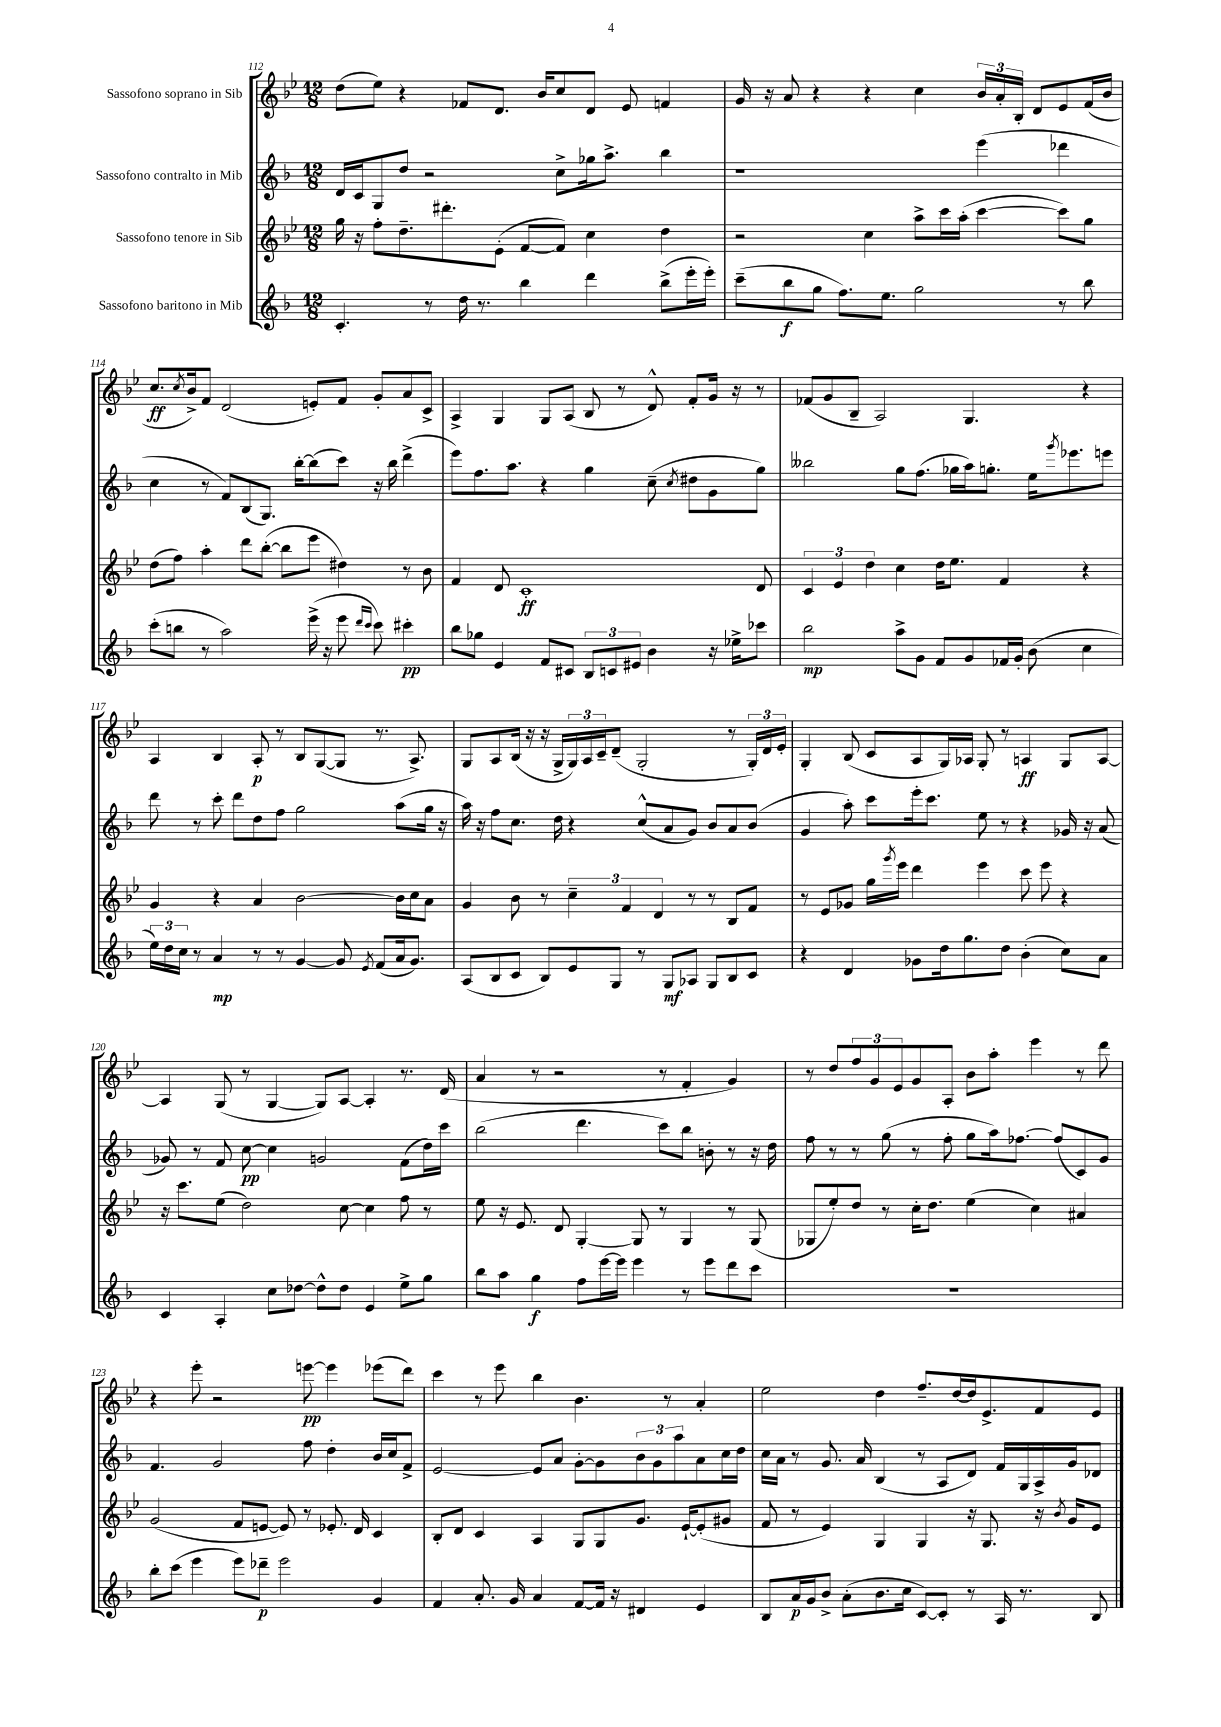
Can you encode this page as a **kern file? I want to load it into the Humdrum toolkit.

**kern	**dynam	**kern	**dynam	**kern	**dynam	**kern	**dynam
*part4	*part4	*part3	*part3	*part2	*part2	*part1	*part1
*staff4	*staff4	*staff3	*staff3	*staff2	*staff2	*staff1	*staff1
*I"Sassofono baritono in Mib	*	*I"Sassofono tenore in Sib	*	*I"Sassofono contralto in Mib	*	*I"Sassofono soprano in Sib	*
*clefG2	*	*clefG2	*	*clefG2	*	*clefG2	*
*k[b-]	*	*k[b-e-]	*	*k[b-]	*	*k[b-e-]	*
*M12/8	*	*M12/8	*	*M12/8	*	*M12/8	*
=112	=112	=112	=112	=112	=112	=112	=112
4.c'/	.	16gg\	.	16d/LL	.	(8dd\L	.
.	.	16r	.	16c/J	.	.	.
.	.	8ff'\L	.	8G/	.	8ee-\J)	.
.	.	8.dd~\	.	8dd/J	.	4r	.
8r	.	.	.	2r	.	.	.
.	.	8.ddd#X'\	.	.	.	.	.
16dd\	.	.	.	.	.	8f-X/L	.
8.r	.	.	.	.	.	.	.
.	.	(8e-'\J	.	.	.	8.d/J	.
4bb-\	.	[8f/L	.	.	.	.	.
.	.	.	.	.	.	16b-/KL	.
.	.	8f/J])	.	8cc^\L	.	8cc/	.
4ddd\	.	4cc\	.	16gg-X\k	.	8d/J	.
.	.	.	.	8.aa^\J	.	.	.
.	.	.	.	.	.	8e-/	.
(8bb-^\L	.	4dd\	.	4bb-\	.	4fn/	.
16eee'\L	.	.	.	.	.	.	.
16eee'\JJ)	.	.	.	.	.	.	.
=113	=113	=113	=113	=113	=113	=113	=113
(8ccc~\L	.	2r	.	1r	.	16g/	.
.	.	.	.	.	.	16r	.
8bb-\	f	.	.	.	.	8a/	.
8gg\J	.	.	.	.	.	4r	.
8.ff\L)	.	.	.	.	.	.	.
.	.	4cc\	.	.	.	4r	.
8.ee\J	.	.	.	.	.	.	.
2gg\	.	8aa^\L	.	.	.	4cc\	.
.	.	16ccc\L	.	.	.	.	.
.	.	(16aa'\JJ	.	.	.	.	.
.	.	[4ccc\	.	(4eee\	.	24b-/LL	.
.	.	.	.	.	.	24a'/	.
.	.	.	.	.	.	24B-'/JJ	.
.	.	.	.	.	.	8d/L	.
8r	.	8ccc\L])	.	4ddd-X\	.	8e-/	.
8bb-\	.	8gg\J	.	.	.	(16f/L	.
.	.	.	.	.	.	16b-/JJ	.
!!LO:LB:g=z
=114	=114	=114	=114	=114	=114	=114	=114
(8ccc'\L	.	(8dd\L	.	4cc\	.	8.cc/L	ff
8bbn\J	.	8ff\J)	.	.	.	.	.
.	.	.	.	.	.	8qcc/	.
.	.	.	.	.	.	16b-^/k)	.
8r	.	4aa'\	.	8r	.	8f/J	.
2aa\)	.	.	.	8f/L)	.	(2d/	.
.	.	8ddd\L	.	(8B-/	.	.	.
.	.	([8bb-'\J	.	8.G/J)	.	.	.
.	.	8bb-\L]	.	.	.	.	.
.	.	.	.	[16bb-'\KL	.	.	.
(16eee^\	.	8eee-\J	.	(8bb-\]	.	8en'/L)	.
16r	.	.	.	.	.	.	.
8eee\	.	4dd#X\)	.	8ccc\J)	.	8f/J	.
16qqddd/LL	.	.	.	.	.	.	.
16qqccc/JJ	.	.	.	.	.	.	.
8ccc\)	.	.	.	16r	.	8g'/L	.
.	.	.	.	16bb-\	.	.	.
4ccc#X'\	pp	8r	.	(4ddd^\	.	8a/	.
.	.	8b-\	.	.	.	8c^/J	.
=115	=115	=115	=115	=115	=115	=115	=115
8bb-\L	.	4f/	.	8eee\L)	.	4A^/	.
8gg-X\J	.	.	.	8.ff\	.	.	.
4e/	.	8d/	.	.	.	4G/	.
.	.	.	.	8.aa\J	.	.	.
.	.	1c'	ff	.	.	.	.
8f/L	.	.	.	4r	.	8G/L	.
8c#X/J	.	.	.	.	.	(8A/J	.
12B-/L	.	.	.	4gg\	.	8B-/	.
12cn/	.	.	.	.	.	.	.
.	.	.	.	.	.	8r	.
12e#X/J	.	.	.	.	.	.	.
4b-\	.	.	.	(8cc~\	.	8d^^/)	.
.	.	.	.	8qcc/	.	.	.
.	.	.	.	8dd#X\L	.	8f'/L	.
16r	.	.	.	8g\	.	16g/Jk	.
16ee-X^\KL	.	.	.	.	.	16r	.
8ccc-X\J	.	8d/	.	8gg\J)	.	8r	.
=116	=116	=116	=116	=116	=116	=116	=116
2bb-\	mp	6c/	.	2bb--X\	.	(8f-X/L	.
.	.	.	.	.	.	8g/	.
.	.	6e-/	.	.	.	.	.
.	.	.	.	.	.	8B-~/J	.
.	.	6dd\	.	.	.	.	.
.	.	.	.	.	.	2A/)	.
8aa^\L	.	4cc\	.	8gg\L	.	.	.
8g\J	.	.	.	(8.ff\J	.	.	.
8f/L	.	16dd\KL	.	.	.	.	.
.	.	8.ee-\J	.	16gg-X\LL	.	.	.
8g/	.	.	.	16aa\J)	.	4.G/	.
.	.	.	.	8.ggn'\J	.	.	.
16f-X/L	.	4f/	.	.	.	.	.
16g'/JJ	.	.	.	.	.	.	.
(8b-\	.	.	.	16ee\KL	.	.	.
.	.	.	.	8qggg/	.	.	.
.	.	.	.	8.eee-X\	.	.	.
4cc\	.	4r	.	.	.	4r	.
.	.	.	.	8eeen\J	.	.	.
!!LO:LB:g=z
=117	=117	=117	=117	=117	=117	=117	=117
24ee\LL)	.	4g/	.	8ddd\	.	4A/	.
24dd\	.	.	.	.	.	.	.
24cc\JJ	.	.	.	.	.	.	.
8r	.	.	.	8r	.	.	.
4a/	mp	4r	.	8ccc'\	.	4B-/	.
.	.	.	.	8ddd\L	.	.	.
8r	.	4a/	.	8dd\	.	8A'/	p
8r	.	.	.	8ff\J	.	8r	.
[4g/	.	[2b-\	.	2gg\	.	8B-/L	.
.	.	.	.	.	.	([8G/	.
8g/]	.	.	.	.	.	8G/J]	.
8qe/	.	.	.	.	.	.	.
(8f/L	.	.	.	.	.	8.r	.
16a/k	.	16b-\LL]	.	(8aa\L	.	.	.
8.g/J)	.	16cc\J	.	.	.	8.A^/)	.
.	.	8a\J	.	16gg\Jk	.	.	.
.	.	.	.	16r	.	.	.
=118	=118	=118	=118	=118	=118	=118	=118
(8A/L	.	4g/	.	16aa\)	.	8G/L	.
.	.	.	.	16r	.	.	.
8B-/	.	.	.	8ff\L	.	8A/	.
8c/J	.	8b-\	.	8.cc\J	.	(16B-/Jk	.
.	.	.	.	.	.	16r	.
8B-/L)	.	8r	.	.	.	16r	.
.	.	.	.	16dd\	.	16G^/LL	.
8e/	.	6cc~\	.	4r	.	24G/)	.
.	.	.	.	.	.	24A/	.
.	.	.	.	.	.	24c~/J	.
8G/J	.	.	.	.	.	(8d~/J	.
.	.	6f/	.	.	.	.	.
8r	.	.	.	(8cc^^/L	.	2G'/	.
.	.	6d/	.	.	.	.	.
8G/L	mf	.	.	8a/	.	.	.
8A-X/J	.	8r	.	8g/J)	.	.	.
8G/L	.	8r	.	8b-/L	.	.	.
8B-/	.	8B-/L	.	8a/	.	8r	.
8c/J	.	8f/J	.	(8b-/J	.	24G'/LL)	.
.	.	.	.	.	.	24d/	.
.	.	.	.	.	.	24e-'/JJ	.
=119	=119	=119	=119	=119	=119	=119	=119
4r	.	8r	.	4g/	.	4G'/	.
.	.	8e-/L	.	.	.	.	.
4d/	.	8g-X/J	.	8aa'\)	.	(8B-/	.
.	.	16gg\LL	.	8ccc\L	.	8c/L	.
.	.	8qggg/	.	.	.	.	.
.	.	16eee-\JJ	.	.	.	.	.
8g-X\L	.	4ddd\	.	16eee'\k	.	8A/	.
.	.	.	.	8.ccc\J	.	.	.
16dd\k	.	.	.	.	.	16G/L)	.
8.gg\	.	.	.	.	.	16A-X/JJ	.
.	.	4eee-\	.	8ee\	.	8G'/	.
8dd\J	.	.	.	8r	.	8r	.
(4b-'\	.	8ccc\	.	4r	.	4An/	ff
.	.	8eee-\	.	.	.	.	.
8cc\L)	.	4r	.	16g-X/	.	8G/L	.
.	.	.	.	16r	.	.	.
8a\J	.	.	.	(8a/	.	[8A/J	.
!!LO:LB:g=z
=120	=120	=120	=120	=120	=120	=120	=120
4c/	.	16r	.	8g-X/)	.	4A/]	.
.	.	8.ccc\L	.	.	.	.	.
.	.	.	.	8r	.	.	.
4A'/	.	(8ee-\J	.	8f/	.	(8G/	.
.	.	2dd\)	.	[8cc\	pp	8r	.
8cc\L	.	.	.	4cc\]	.	[4G/	.
[8dd-X\J	.	.	.	.	.	.	.
8dd-^^\L]	.	.	.	2gn/	.	8G/L])	.
8dd-\J	.	[8cc\	.	.	.	[8A/J	.
4e/	.	4cc\]	.	.	.	4A'/]	.
8ee^\L	.	8ff\	.	(8f\L	.	8.r	.
8gg\J	.	8r	.	16dd\L)	.	.	.
.	.	.	.	16ccc\JJ	.	(16d/	.
=121	=121	=121	=121	=121	=121	=121	=121
8bb-\L	.	8ee-\	.	(2bb-\	.	4a/	.
8aa\J	.	16r	.	.	.	.	.
.	.	8.e-/	.	.	.	.	.
4gg\	f	.	.	.	.	8r	.
.	.	8d/	.	.	.	2r	.
8ff\L	.	[4G'/	.	4.ddd\	.	.	.
[16eee\L	.	.	.	.	.	.	.
16eee\JJ]	.	.	.	.	.	.	.
4eee\	.	8G/]	.	.	.	.	.
.	.	8r	.	8ccc\L)	.	8r	.
8r	.	4G/	.	8bb-\J	.	4f'/	.
8eee\L	.	.	.	8bn'\	.	.	.
8ddd\	.	8r	.	8r	.	4g/)	.
8ccc\J	.	(8G/	.	16r	.	.	.
.	.	.	.	16dd\	.	.	.
=122	=122	=122	=122	=122	=122	=122	=122
1.r	.	8G-X/L	.	8ff\	.	8r	.
.	.	8ee-'/)	.	8r	.	8dd/L	.
.	.	8dd/J	.	8r	.	12ff/	.
.	.	.	.	.	.	12g/	.
.	.	8r	.	(8gg\	.	.	.
.	.	.	.	.	.	12e-/	.
.	.	16cc'\KL	.	8r	.	8g/	.
.	.	8.dd\J	.	.	.	.	.
.	.	.	.	8ff'\	.	8A'/J	.
.	.	(4ee-\	.	8gg\L	.	8b-\L	.
.	.	.	.	16aa\k)	.	8aa'\J	.
.	.	.	.	[8.ff-X\J	.	.	.
.	.	4cc\)	.	.	.	4eee-\	.
.	.	.	.	(8ff-/L]	.	.	.
.	.	4a#X/	.	8c/)	.	8r	.
.	.	.	.	8g/J	.	8ddd\	.
!!LO:LB:g=z
=123	=123	=123	=123	=123	=123	=123	=123
8bb-'\L	.	(2g/	.	4.f/	.	4r	.
(8ccc\J	.	.	.	.	.	.	.
4eee\	.	.	.	.	.	8eee-'\	.
.	.	.	.	2g/	.	2r	.
8eee\L)	.	8f/L	.	.	.	.	.
8ddd-X~\J	p	[8en/J	.	.	.	.	.
2eee\	.	8e/])	.	.	.	.	.
.	.	8r	.	8ff\	.	[8eeen\	pp
.	.	8.e-X'/	.	4dd'\	.	4eee\]	.
.	.	16d/	.	.	.	.	.
4g/	.	4c/	.	16b-/LL	.	(8eee-X\L	.
.	.	.	.	16cc/J	.	.	.
.	.	.	.	8f^/J	.	8ddd\J)	.
=124	=124	=124	=124	=124	=124	=124	=124
4f/	.	8B-'/L	.	[2e/	.	4ccc\	.
.	.	8d/J	.	.	.	.	.
8.a'/	.	4c/	.	.	.	8r	.
.	.	.	.	.	.	8eee-\	.
16g/	.	.	.	.	.	.	.
4a/	.	4A/	.	8e/L]	.	4bb-\	.
.	.	.	.	8a/J	.	.	.
[8f/L	.	8G/L	.	[8g'\L	.	4.b-\	.
16f/Jk]	.	8G/	.	8g\]	.	.	.
16r	.	.	.	.	.	.	.
4d#X/	.	8.g/J	.	12b-\	.	.	.
.	.	.	.	12g\	.	.	.
.	.	.	.	.	.	8r	.
.	.	.	.	12aa\	.	.	.
.	.	[16e-`/KL	.	.	.	.	.
4e/	.	(8e-'/]	.	8a\	.	4a'/	.
.	.	8g#X/J	.	16cc\L	.	.	.
.	.	.	.	16dd\JJ	.	.	.
=125	=125	=125	=125	=125	=125	=125	=125
8B-/L	.	8f/	.	16cc\LL	.	2ee-\	.
.	.	.	.	16a\JJ	.	.	.
16a/L	p	8r	.	8r	.	.	.
16g/J	.	.	.	.	.	.	.
8b-^/J	.	4e-/)	.	8.g/	.	.	.
(8a'\L	.	.	.	.	.	.	.
.	.	.	.	16a/	.	.	.
8.b-\	.	4G/	.	(4B-/	.	4dd\	.
16cc\Jk	.	.	.	.	.	.	.
[8c/L)	.	4G/	.	8r	.	8.ff~/L	.
8c'/J]	.	.	.	8A/L	.	.	.
.	.	.	.	.	.	[16dd/L	.
8r	.	16r	.	8d/J)	.	16dd/J]	.
.	.	8.G/	.	.	.	8.e-^/	.
16A/	.	.	.	16f/LL	.	.	.
8.r	.	.	.	16G/	.	.	.
.	.	16r	.	16A^/	.	8f/	.
.	.	8qb-/	.	.	.	.	.
.	.	16g/KL	.	16g/J	.	.	.
8B-/	.	8e-/J	.	8d-X/J	.	8e-/J	.
==	==	==	==	==	==	==	==
*-	*-	*-	*-	*-	*-	*-	*-
